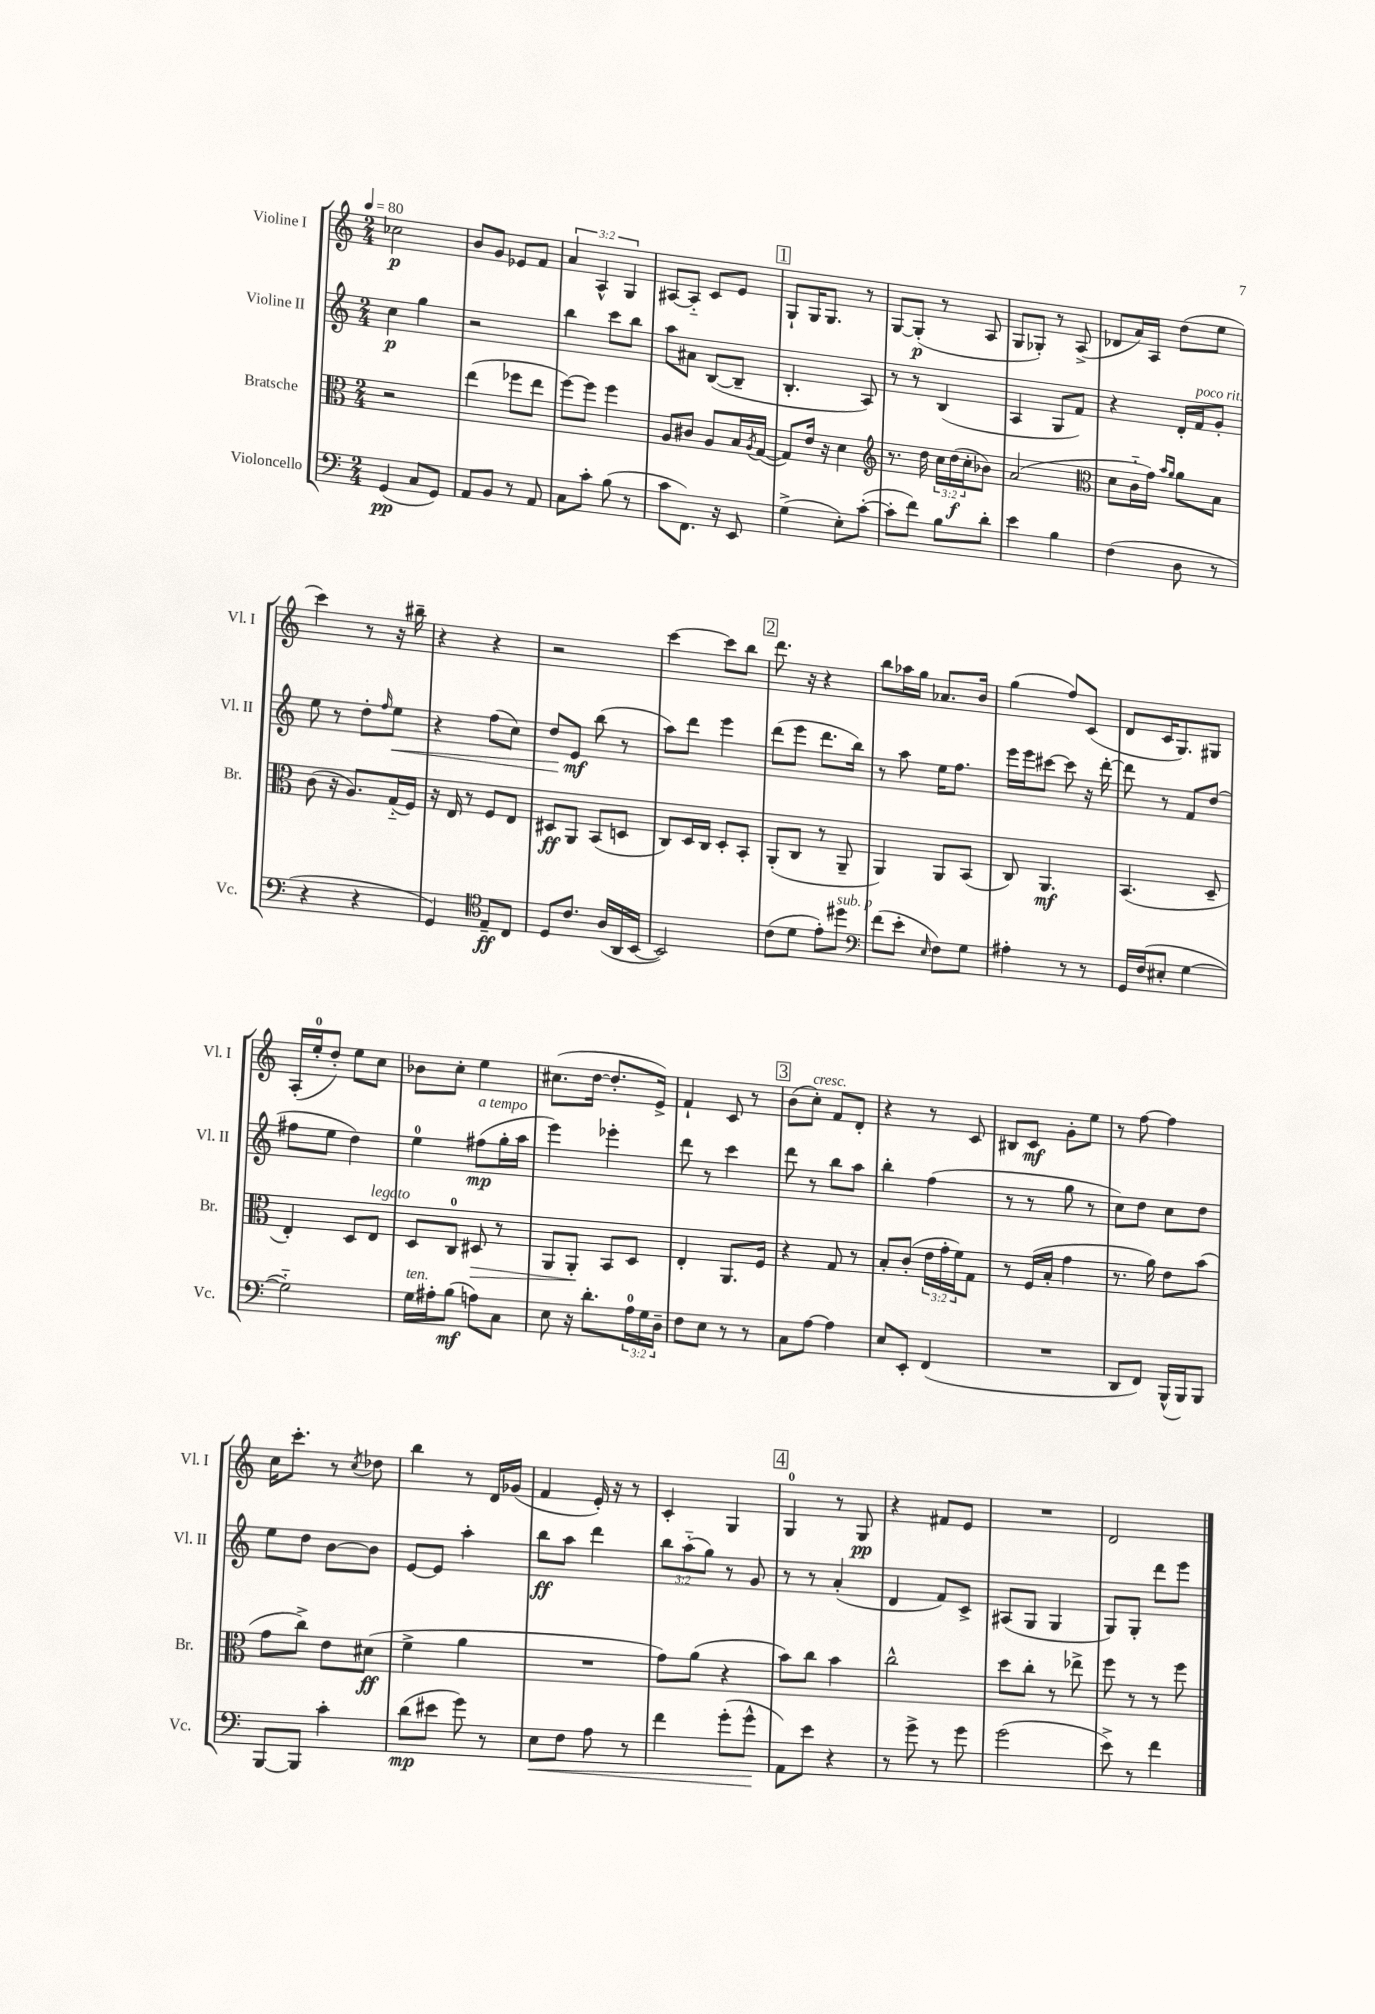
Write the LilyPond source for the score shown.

<<
\new StaffGroup <<
\new Staff = "s0" \with { instrumentName = "Violine I" shortInstrumentName = "Vl. I" } {
    \clef treble \key c \major \numericTimeSignature \time 2/4 \override Staff.TupletNumber.text = #tuplet-number::calc-fraction-text \tempo 4 = 80
    ces''2\p |
    b'8 g'8 ees'8 f'8 |
    \tuplet 3/2 { a'4 a4-^ g4 } |
    ais8~ ais8-_ c'8 e'8 |
    \mark \markup { \box "1" } g8-! g16 g8. r8 |
    g8~ g8-.\p( r8 a8 |
    g8 ges8-.) r8 a8->( |
    des'8 a'16) a16 d''8( e''8 |
    c'''4) r8 r16 bis''16-- |
    r4 r4 |
    r2 |
    c'''4~ c'''8 b''8 |
    \mark \markup { \box "2" } d'''8. r16 r4 |
    b''8 aes''16 g''16 aes'8. b'16 |
    g''4( f''8) c'8( |
    d'8 c'16 g8.) gis8 |
    a16-.( e''16-0-. d''8-.) e''8 c''8 |
    bes'8 c''8-. e''4 |
    cis''8.( d''16~ d''8.-. e'16->) |
    f'4-! c'8 r8 |
    \mark \markup { \box "3" } b'8( c''8-.^\markup { \italic "cresc." }) f'8 d'8-. |
    r4 r8 c'8 |
    bis8 c'8\mf g'8-. e''8 |
    r8 f''8~ f''4 |
    c''16 c'''8.-. r8 \acciaccatura { c''8 } des''8 |
    b''4 r8 d'16 ges'16( |
    f'4 e'16-.) r16 r8 |
    c'4-. g4 |
    \mark \markup { \box "4" } g4-0 r8 g8\pp |
    r4 fis'8 e'8 |
    R2 |
    d'2 \bar "|." |
}
\new Staff = "s1" \with { instrumentName = "Violine II" shortInstrumentName = "Vl. II" } {
    \clef treble \key c \major \numericTimeSignature \time 2/4 \override Staff.TupletNumber.text = #tuplet-number::calc-fraction-text
    c''4\p g''4 |
    r2 |
    b''4 c'''8 b''8 |
    a''8 ais'8 b8~( b8-- |
    \mark \markup { \box "1" } b4.-. a8) |
    r8 r8 b4( |
    a4 g8 f'8) |
    r4 d'16-. f'16^\markup { \italic "poco rit." } g'8-. |
    e''8 r8 d''8-. \grace { f''16 } e''8\< |
    r4 f''8( c''8) |
    d''8 e'8\mf\! b''8( r8 |
    a''8) d'''8 e'''4 |
    \mark \markup { \box "2" } d'''8( e'''8 d'''8. b''16) |
    r8 a''8 e''16 f''8. |
    e'''16 e'''16 cis'''8~ cis'''8 r16 d'''16~-. |
    d'''8 r8 f'8 d''8( |
    fis''8 e''8 d''4) |
    e''4-0 fis''8\mp^\markup { \italic "a tempo" }( g''16-. a''16 |
    e'''4) ees'''4-. |
    d'''8 r8 c'''4 |
    \mark \markup { \box "3" } d'''8 r8 b''8 a''8 |
    b''4-. f''4( |
    r8 r8 g''8 r8 |
    c''8) d''8 c''8 d''8 |
    e''8 d''8 b'8~ b'8 |
    e'8~ e'8 a''4-. |
    b''8\ff a''8 d'''4 |
    \tuplet 3/2 { b''8 a''8-_( g''8) } r8 g'8 |
    \mark \markup { \box "4" } r8 r8 a'4-.( |
    d'4 f'8) c'8-> |
    ais8( g8 g4 |
    g8) g8-. d'''8 e'''8 \bar "|." |
}
\new Staff = "s2" \with { instrumentName = "Bratsche" shortInstrumentName = "Br." } {
    \clef alto \key c \major \numericTimeSignature \time 2/4 \override Staff.TupletNumber.text = #tuplet-number::calc-fraction-text
    r2 |
    e''4( fes''8 e''8 |
    f''8~) f''8 f''4 |
    a8 cis'8 a8 b16 \acciaccatura { a8 } g16~( |
    \mark \markup { \box "1" } g8) e'16 r16 d'4 |
    \clef treble r8. d''16 \tuplet 3/2 { c''16 d''16\f( c''16-. } bes'8) |
    a'2( |
    \clef alto d'8 c'16-_ g'16) \grace { b'16 a'16 } a'8 b8 |
    c'8( r16 a8.) g16-_( f16) |
    r16 e16 r8 f8 e8 |
    dis8\ff a,8 b,8( d8 |
    c8) d16 c16 d8-. b,8-. |
    \mark \markup { \box "2" } a,8-.( c8 r8 a,8-- |
    a,4) a,8 b,8( |
    c8) a,4.\mf |
    b,4.( d8-- |
    e4-.) d8 e8^\markup { \italic "legato" } |
    d8 c8-0 dis8\> r8 |
    a,8 a,8-.\! b,8 d8 |
    e4-. a,8. f16 |
    \mark \markup { \box "3" } r4 g8 r8 |
    b8-. c'8-.( \tuplet 3/2 { e'16 g'16-. f'16) } g8 |
    r8 f16( b16-. g'4 |
    r8. a'16) e'8 b'8( |
    g'8 c''8->) e'8 dis'8\ff( |
    f'4-> a'4 |
    R2 |
    g'8) a'8( r4 |
    \mark \markup { \box "4" } b'8) c''8 b'4 |
    c''2-^ |
    d''8 c''8-. r8 ees''8-> |
    f''8 r8 r8 f''8 \bar "|." |
}
\new Staff = "s3" \with { instrumentName = "Violoncello" shortInstrumentName = "Vc." } {
    \clef bass \key c \major \numericTimeSignature \time 2/4 \override Staff.TupletNumber.text = #tuplet-number::calc-fraction-text
    g,4\pp( c8 g,8) |
    a,8 b,8 r8 a,8 |
    c8 c'8-. b8( r8 |
    c'8 f,8.) r16 e,8 |
    \mark \markup { \box "1" } g4->( e8-.) c'8~-.( |
    c'8-. f'8) b8 d'8-. |
    e'4 b4 |
    f4( d8 r8 |
    r4 r4 |
    g,4) \clef tenor e8--\ff c8 |
    d8 c'8. a16( a,16 b,16~ |
    b,2) |
    \mark \markup { \box "2" } c'8( d'8 e'8-.) dis''8^\markup { \italic "sub. p" } |
    \clef bass f'8( e'8-. \grace { e16 } f8) g8 |
    ais4-. r8 r8 |
    g,16 f16( eis8-. g4~ |
    g2-_) |
    g16^\markup { \italic "ten." } ais16-. b8\mf( a8) c8 |
    e8 r16 d'8.-. \tuplet 3/2 { a16-0 g16 d16-- } |
    f8 e8 r8 r8 |
    \mark \markup { \box "3" } c8 a8~ a4 |
    e8 e,8-. f,4( |
    R2 |
    d,8 f,8) b,,16-^( b,,16) b,,8 |
    b,,8~ b,,8 c'4-. |
    d'8\mp( eis'8 g'8) r8 |
    e8\< f8 a8 r8 |
    f'4 g'8-.( g'8-^\! |
    \mark \markup { \box "4" } a,8) e'8 r4 |
    r8 g'8-> r8 g'8 |
    g'2( |
    e'8->) r8 f'4 \bar "|." |
}
>>
>>
\layout { \context { \Score \remove "Bar_number_engraver" } }
